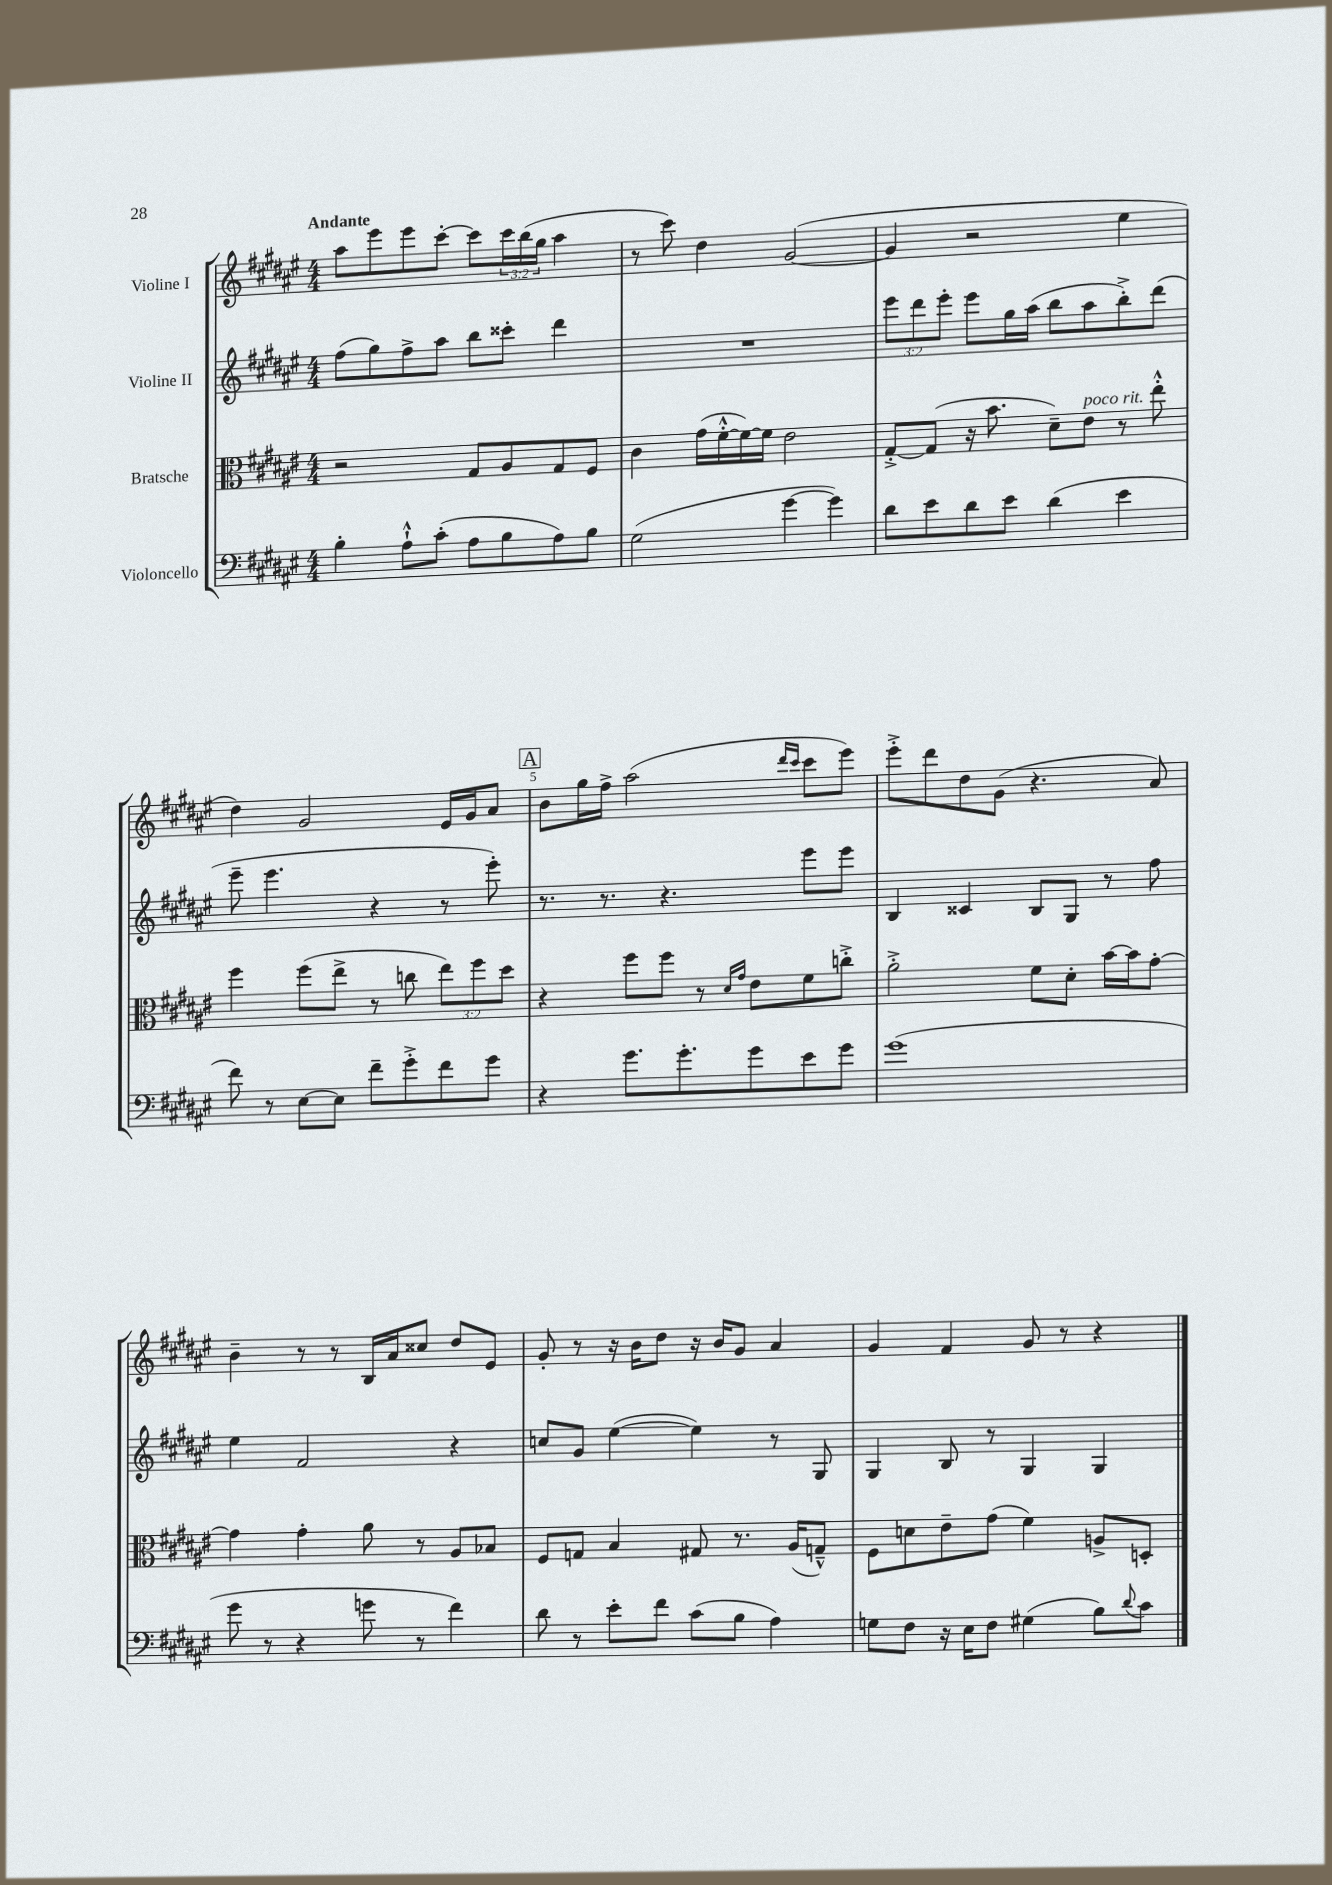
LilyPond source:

<<
\new StaffGroup <<
\new Staff = "s0" \with { instrumentName = "Violine I" } {
    \clef treble \key fis \major \numericTimeSignature \time 4/4 \override Staff.TupletNumber.text = #tuplet-number::calc-fraction-text \tempo "Andante"
    ais''8 eis'''8 eis'''8 cis'''8~-. cis'''8 \tuplet 3/2 { cis'''16 b''16( gis''16 } ais''4 |
    r8 cis'''8) dis''4 gis'2~( |
    gis'4 r2 eis''4 |
    dis''4) gis'2 eis'16 gis'16 ais'8 |
    \mark \markup { \box "A" } b'8 gis''16 fis''16-> ais''2( \grace { dis'''16 cis'''16 } cis'''8 eis'''8) |
    eis'''8-.-> dis'''8 dis''8 gis'8( r4. ais'8) |
    b'4-- r8 r8 b16 ais'16 cisis''8 dis''8 eis'8 |
    gis'8-. r8 r16 b'16 dis''8 r16 b'16 gis'8 ais'4 |
    gis'4 fis'4 gis'8 r8 r4 \bar "|." |
}
\new Staff = "s1" \with { instrumentName = "Violine II" } {
    \clef treble \key fis \major \numericTimeSignature \time 4/4 \override Staff.TupletNumber.text = #tuplet-number::calc-fraction-text
    fis''8( gis''8) fis''8-> ais''8 b''8 cisis'''8-. dis'''4 |
    R1 |
    \tuplet 3/2 { eis'''8 dis'''8 eis'''8-. } eis'''8 gis''16 ais''16( b''8 ais''8 b''8-.->) dis'''8( |
    eis'''8-- eis'''4. r4 r8 eis'''8-.) |
    \mark \markup { \box "A" } r8. r8. r4. eis'''8 eis'''8 |
    b4 cisis'4 b8 gis8 r8 fis''8 |
    eis''4 fis'2 r4 |
    c''8 gis'8 eis''4~( eis''4) r8 gis8 |
    gis4 b8 r8 gis4 gis4 \bar "|." |
}
\new Staff = "s2" \with { instrumentName = "Bratsche" } {
    \clef alto \key fis \major \numericTimeSignature \time 4/4 \override Staff.TupletNumber.text = #tuplet-number::calc-fraction-text
    r2 gis8 ais8 gis8 fis8 |
    cis'4 gis'16( fis'16~-.-^ fis'16~) fis'16 eis'2 |
    gis8~-.-> gis8( r16 b'8. dis'8--) eis'8^\markup { \italic "poco rit." } r8 eis''8-.-^ |
    fis''4 fis''8( eis''8-> r8 c''8 \tuplet 3/2 { eis''8) fis''8 dis''8 } |
    \mark \markup { \box "A" } r4 fis''8 fis''8 r8 \grace { dis'16 gis'16 } eis'8 fis'8 c''8-.-> |
    ais'2-.-> fis'8 dis'8-. b'16~ b'16 gis'8~-. |
    gis'4 gis'4-. ais'8 r8 ais8 bes8 |
    fis8 g8 b4 gis8 r8. ais16( g8---^) |
    fis8 d'8 eis'8-- gis'8( fis'4) a8-> d8-. \bar "|." |
}
\new Staff = "s3" \with { instrumentName = "Violoncello" } {
    \clef bass \key fis \major \numericTimeSignature \time 4/4
    b4-. ais8-!-^ cis'8-.( ais8 b8 ais8) b8 |
    gis2( gis'4~ gis'4) |
    dis'8 eis'8 dis'8 eis'8 dis'4( eis'4 |
    fis'8) r8 eis8~ eis8 fis'8-- gis'8-.-> fis'8 gis'8 |
    \mark \markup { \box "A" } r4 gis'8. gis'8.-. gis'8 eis'8 gis'8 |
    gis'1( |
    gis'8 r8 r4 g'8 r8 fis'4) |
    dis'8 r8 eis'8-. fis'8 cis'8( b8 ais4) |
    g8 fis8 r16 eis16 fis8 gis4( b8) \appoggiatura { dis'8 } cis'8 \bar "|." |
}
>>
>>
\layout { \context { \Score \override BarNumber.break-visibility = ##(#f #t #t) barNumberVisibility = #(every-nth-bar-number-visible 5) } }
